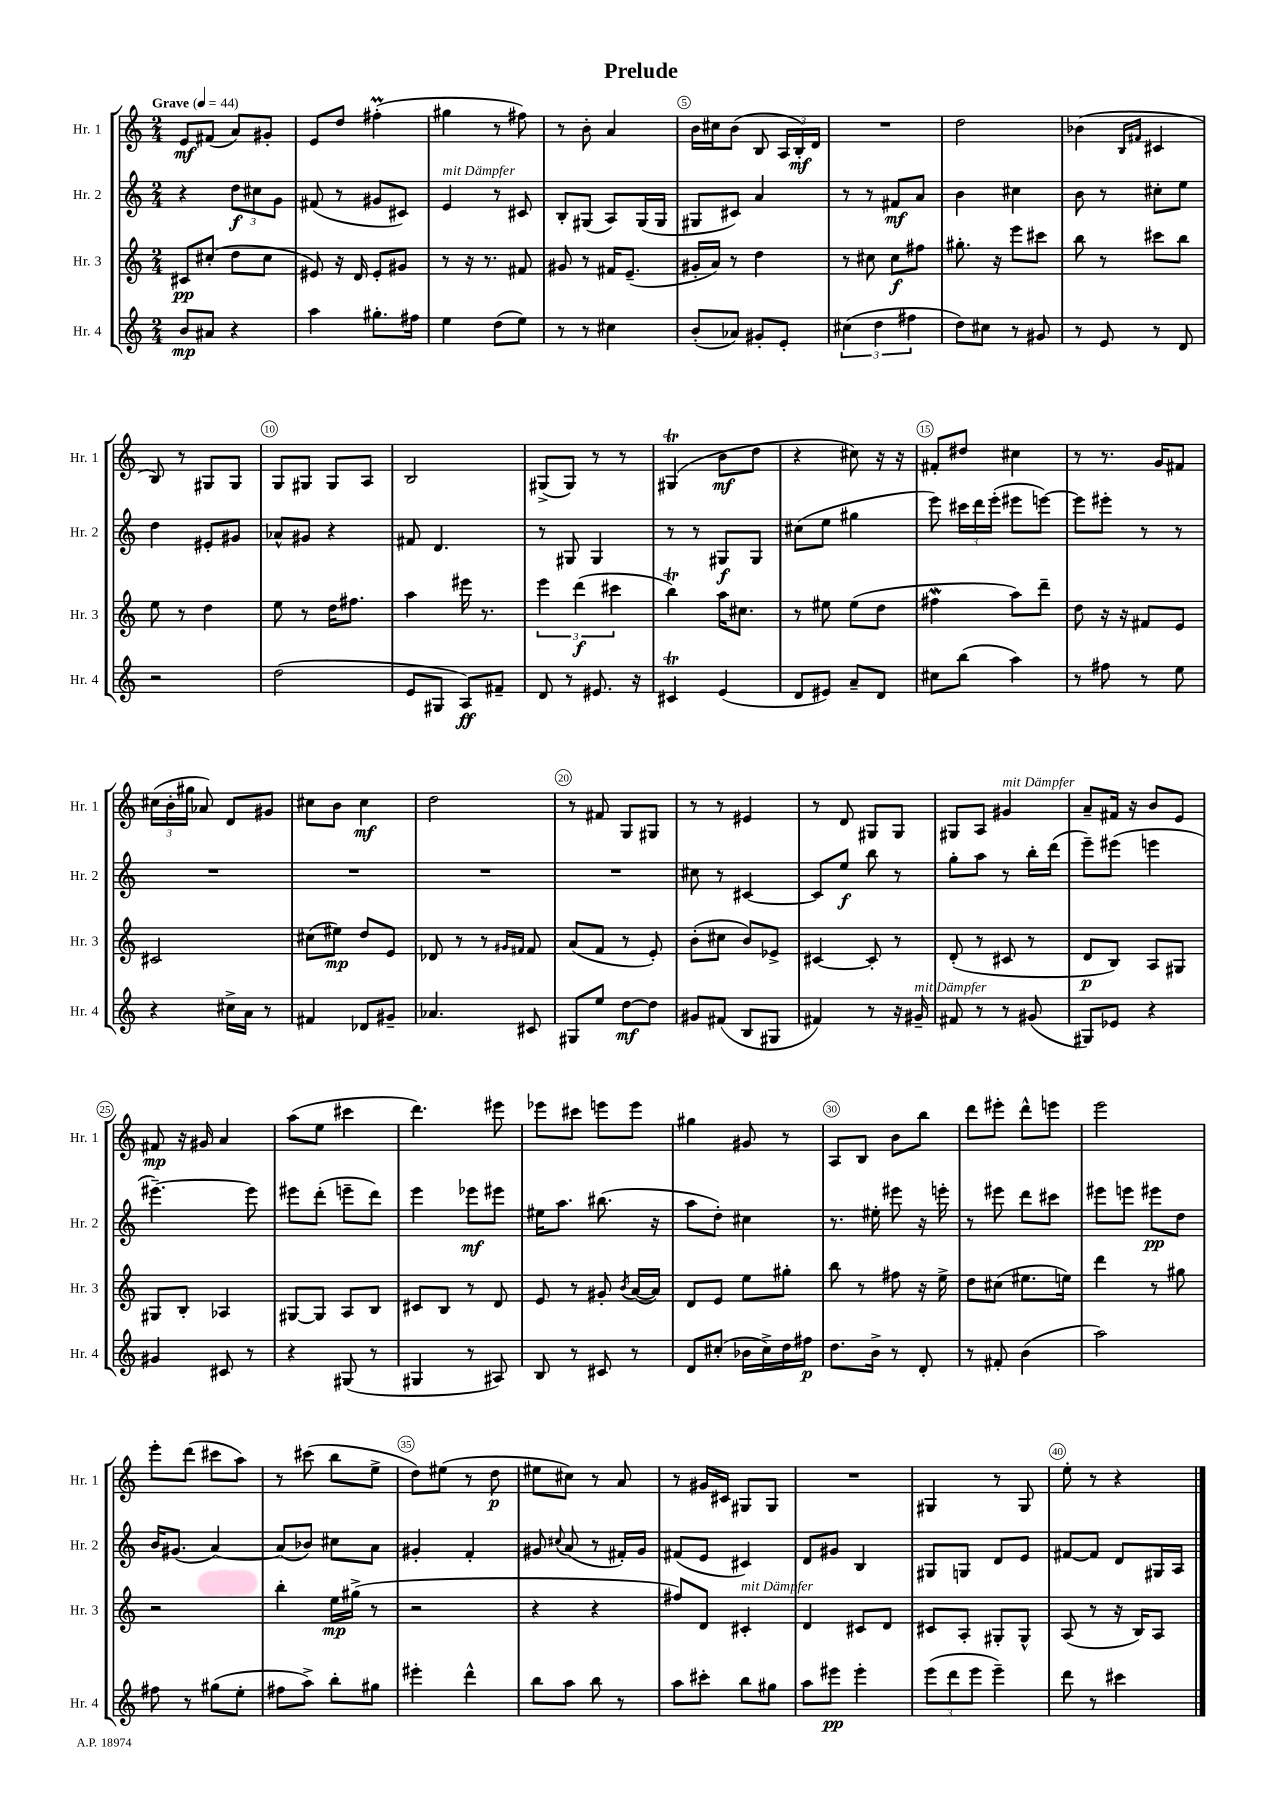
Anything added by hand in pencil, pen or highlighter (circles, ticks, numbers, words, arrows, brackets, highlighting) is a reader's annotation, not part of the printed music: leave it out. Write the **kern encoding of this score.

**kern	**kern	**kern	**kern
*staff4	*staff3	*staff2	*staff1
*clefG2	*clefG2	*clefG2	*clefG2
*k[]	*k[]	*k[]	*k[]
*M2/4	*M2/4	*M2/4	*M2/4
*MM44	*MM44	*MM44	*MM44
8b	8c#	4r	8e
8a#	(8cc#'	.	(8f#
4r	8dd	12dd	8a)
.	.	12cc#	.
.	8cc#	.	8g#'
.	.	12g	.
=	=	=	=
4aa	8e#)	(8f#	8e
.	16r	8r	8dd
.	16d	.	.
8.gg#'	8e#'	8g#	(4ff#'
.	8g#	8c#)	.
16ff#	.	.	.
=	=	=	=
4ee	8r	4e	4gg#
.	16r	.	.
.	8.r	.	.
(8dd	.	8r	8r
8ee)	8f#	8c#	8ff#)
=	=	=	=
8r	8g#	8B'	8r
8r	8r	(8G#	8b'
4cc#	16f#	8A)	4a
.	(8.e~	.	.
.	.	(16G#	.
.	.	16G#	.
=	=	=	=
(8b'	16g#'	8G#	16b
.	16a)	.	16cc#
8a-)	8r	8c#)	(8b
8g#'	4dd	4a	8B
8e'	.	.	24A
.	.	.	24B')
.	.	.	24d
=	=	=	=
(6cc#	8r	8r	2r
.	8cc#	8r	.
6dd	.	.	.
.	8cc#	8f#	.
6ff#	.	.	.
.	8ff#	8a	.
=	=	=	=
8dd)	8.gg#'	4b	2dd
8cc#	.	.	.
.	16r	.	.
8r	8eee	4cc#	.
8g#	8ccc#	.	.
=	=	=	=
8r	8bb	8b	(4b-
8e	8r	8r	.
.	.	.	16qqB
.	.	.	16qqf#
8r	8ccc#	8cc#'	4c#
8d	8bb	8ee	.
=	=	=	=
2r	8ee	4dd	8B)
.	8r	.	8r
.	4dd	8e#'	8G#
.	.	8g#	8G#
=	=	=	=
(2dd	8ee	8a-^^	8G
.	8r	8g#	8G#
.	16dd	4r	8G#
.	8.ff#	.	.
.	.	.	8A
=	=	=	=
8e	4aa	8f#	2B
8G#	.	4.d	.
8A)	16eee#	.	.
.	8.r	.	.
8f#~	.	.	.
=	=	=	=
8d	6eee	8r	(8G#^
8r	.	8G#	8G#)
.	(6ddd	.	.
8.e#	.	4G#	8r
.	6ccc#	.	.
.	.	.	8r
16r	.	.	.
=	=	=	=
4c#	4bb)	8r	(4G#
.	.	8r	.
(4e	16aa	8G#	8b
.	8.cc#	.	.
.	.	8G#	8dd
=	=	=	=
8d	8r	(8cc#	4r
8e#)	8ee#	8ee	.
8a~	(8ee#	4gg#	8cc#)
8d	8dd	.	16r
.	.	.	16r
=	=	=	=
8cc#	4ff#	8eee)	8f#'
(8bb	.	24ccc#	8dd#
.	.	24ddd	.
.	.	(24eee'	.
4aa)	8aa)	8eee#	4cc#
.	8ddd~	[8eee)	.
=	=	=	=
8r	8dd	8eee]	8r
8ff#	16r	8eee#'	8.r
.	16r	.	.
8r	8f#	8r	.
.	.	.	16g
8ee	8e	8r	8f#
=	=	=	=
4r	2c#	2r	(24cc#
.	.	.	24b'
.	.	.	24gg#
.	.	.	8a-)
16cc#^	.	.	8d
16a	.	.	.
8r	.	.	8g#
=	=	=	=
4f#	(8cc#	2r	8cc#
.	8ee#)	.	8b
8d-	8dd	.	4cc#
8g#~	8e	.	.
=	=	=	=
4.a-	8d-	2r	2dd
.	8r	.	.
.	8r	.	.
.	16qqg#	.	.
.	16qqf#	.	.
8c#	8f#	.	.
=	=	=	=
8G#	(8a	2r	8r
8ee	8f	.	8f#
[8dd	8r	.	8G
8dd]	8e')	.	8G#
=	=	=	=
8g#	(8b'	8cc#	8r
(8f#	8cc#	8r	8r
8B	8b)	[4c#	4e#
8G#	8e-^	.	.
=	=	=	=
4f#)	[4c#	8c#]	8r
.	.	8ee	8d
8r	8c#']	8bb	8G#
16r	8r	8r	8G#
16g#~	.	.	.
=	=	=	=
8f#	(8d'	8gg'	8G#
8r	8r	8aa	8A
8r	8c#	8r	4g#
(8g#	8r	16bb'	.
.	.	(16ddd	.
=	=	=	=
8G#)	8d	8eee~)	8a~
8e-	8B)	(8eee#	16f#
.	.	.	16r
4r	8A	4eee	8b
.	8G#	.	8e
=	=	=	=
4g#	8G#	[4.eee#~)	8f#
.	8B'	.	16r
.	.	.	16g#
8c#	4A-	.	4a
8r	.	8eee#]	.
=	=	=	=
4r	[8G#	8eee#	(8aa
.	8G#]	(8ddd'	8ee
(8G#	8A	8eee~	4ccc#
8r	8B	8ddd)	.
=	=	=	=
4G#	8c#	4eee	4.ddd)
.	8B	.	.
8r	8r	8eee-	.
8A#)	8d	8eee#	8eee#
=	=	=	=
8B	8e	16ee#	8eee-
.	.	8.aa	.
8r	8r	.	8ccc#
8c#	8g#'	(8.bb#	8eee
.	8qb	.	.
8r	([16a	.	8eee
.	16a])	16r	.
=	=	=	=
8d	8d	8aa	4gg#
(8cc#'	8e	8dd')	.
16b-	8ee	4cc#	8g#
16cc#^)	.	.	.
16dd	8gg#'	.	8r
16ff#	.	.	.
=	=	=	=
8.dd	8bb	8.r	8A
.	8r	.	8B
16b^	.	16ee#'	.
8r	8ff#	8eee#	8b
8d'	16r	16r	8bb
.	16ee^	16eee'	.
=	=	=	=
8r	8dd	8r	8ddd
8f#'	(8cc#	8eee#	8eee#'
(4b	8.ee#	8ddd	8ddd^^
.	.	8ccc#	8eee
.	16ee)	.	.
=	=	=	=
2aa)	4ddd	8eee#	2eee
.	.	8eee	.
.	8r	8eee#	.
.	8gg#	8dd	.
=	=	=	=
8ff#	2r	16b	8eee'
.	.	(8.g#	.
8r	.	.	(8ddd
(8gg#	.	[4a)	8ccc#
8ee'	.	.	8aa)
=	=	=	=
8ff#	4bb'	(8a]	8r
8aa^)	.	8b-)	(8ccc#
8bb'	16ee	8cc#	8bb
.	(16gg#^	.	.
8gg#	8r	8a	8ee^
=	=	=	=
4eee#'	2r	4g#'	8dd)
.	.	.	(8ee#
4ddd^^	.	4f'	8r
.	.	.	8dd
=	=	=	=
8bb	4r	8g#	8ee#
.	.	8qqcc#	.
8aa	.	(8a	8cc#)
8bb	4r	8r	8r
8r	.	16f#')	8a
.	.	16g#	.
=	=	=	=
8aa	8ff#)	(8f#	8r
8ccc#'	8d	8e	16g#
.	.	.	16c#
8bb	4c#'	4c#)	8G#
8gg#	.	.	8G#
=	=	=	=
8aa	4d	8d	2r
8eee#	.	8g#	.
4eee#'	8c#	4B	.
.	8d	.	.
=	=	=	=
(12eee	8c#	8G#	4G#
12ddd	.	.	.
.	8A'	8G	.
12eee	.	.	.
4eee~)	8G#'	8d	8r
.	8G#^^	8e	8G#
=	=	=	=
8ddd	(8A	[8f#	8ee'
8r	8r	8f#]	8r
4ccc#	16r	8d	4r
.	16B)	.	.
.	8A	16G#	.
.	.	16A	.
==	==	==	==
*-	*-	*-	*-
